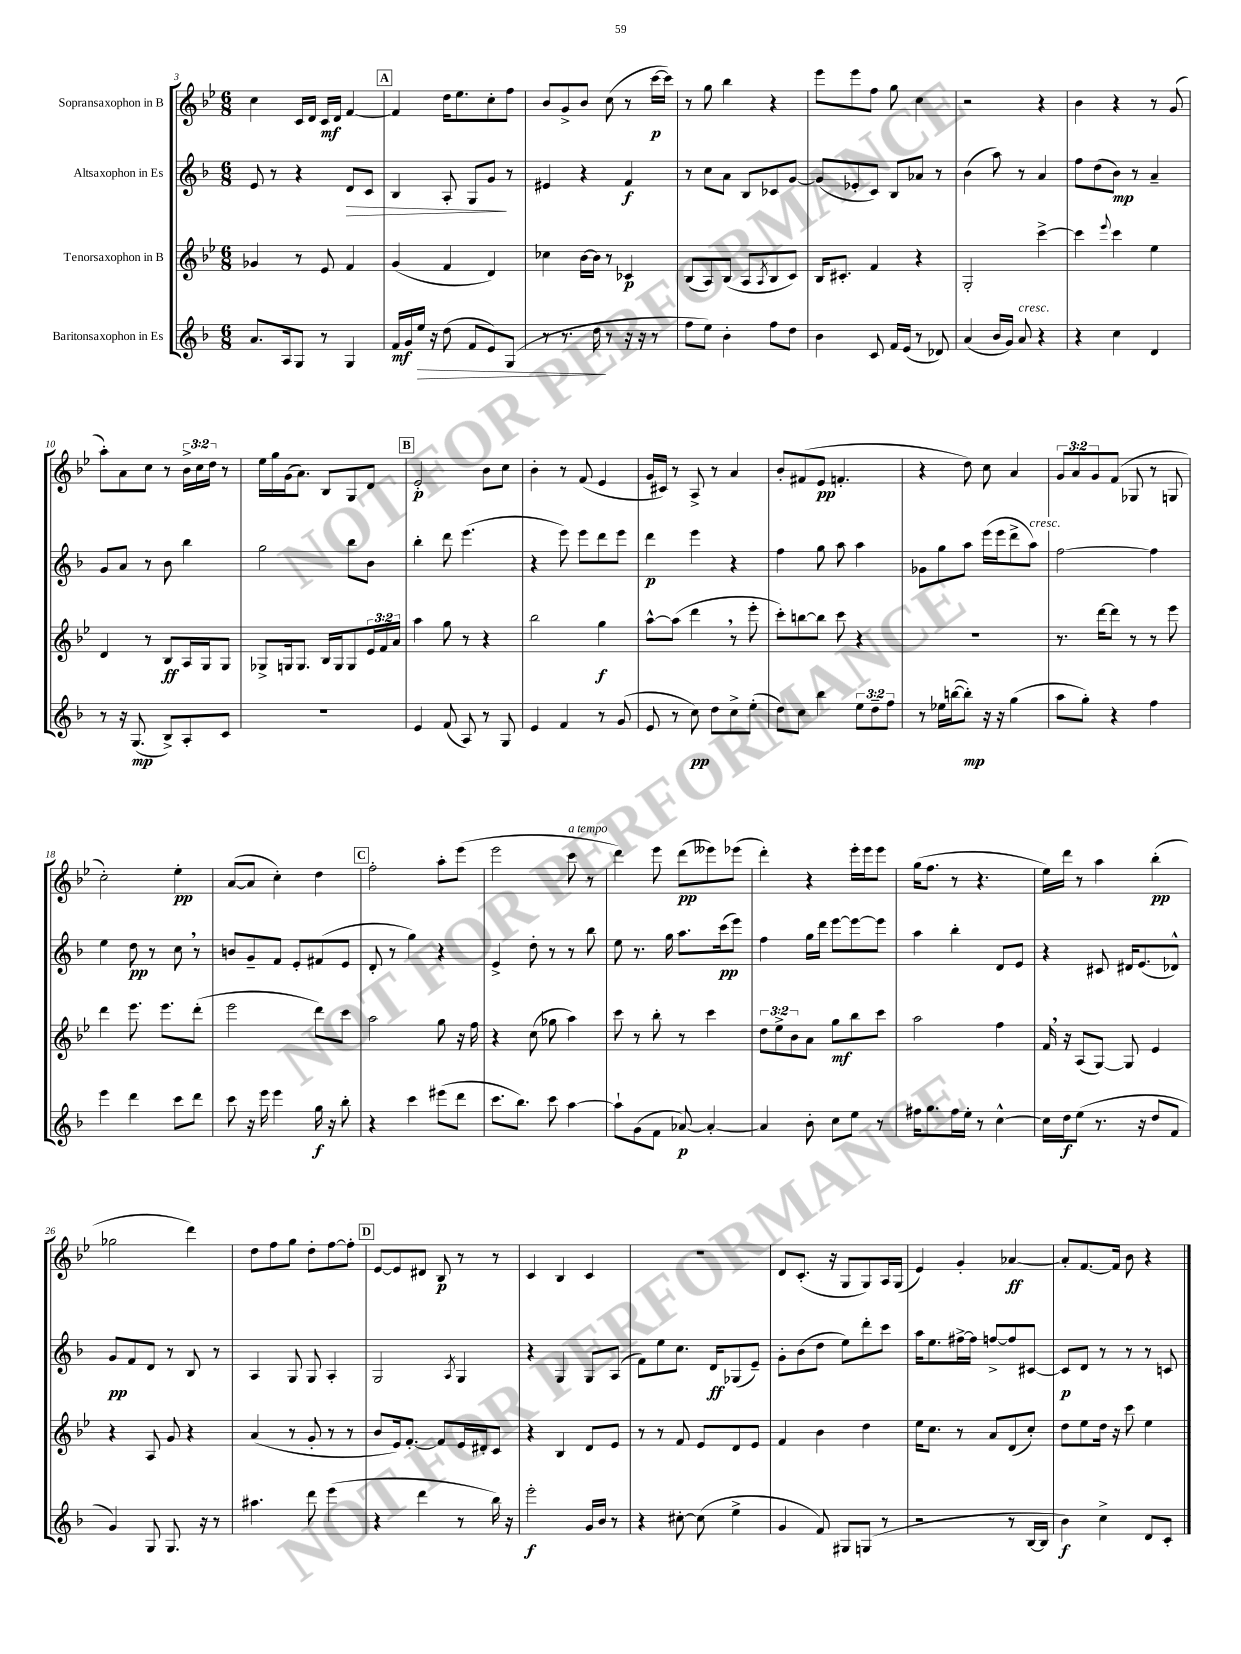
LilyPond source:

<<
\new StaffGroup <<
\new Staff = "s0" \with { instrumentName = "Sopransaxophon in B" } {
    \clef treble \key bes \major \numericTimeSignature \time 6/8 \override Staff.TupletNumber.text = #tuplet-number::calc-fraction-text
    c''4 c'16 d'16 c'16\mf d'16 f'4~ |
    \mark \markup { \box "A" } f'4 d''16 ees''8. c''8-. f''8 |
    bes'8 g'8-> bes'8 c''8( r8 c'''16~\p c'''16) |
    r8 g''8 bes''4 r4 |
    ees'''8 ees'''8 f''8 g''8 c''4 |
    r2 r4 |
    bes'4 r4 r8 g'8( |
    a''8-.) a'8 c''8 r8 \tuplet 3/2 { bes'16-> c''16 d''16 } r8 |
    ees''16 g''16 g'16( a'8.) bes8 g8 d'8 |
    \mark \markup { \box "B" } ees'2-.\p bes'8 c''8 |
    bes'4-. r8 f'8( ees'4 |
    g'16 cis'16) r8 a8-> r8 a'4 |
    bes'8-. fis'8( ees'8\pp f'4.-. |
    r4 d''8) c''8 a'4 |
    \tuplet 3/2 { g'8 a'8 g'8 } f'8( ges8 r8 g8 |
    c''2-.) ees''4-.\pp |
    a'8~( a'8 c''4-.) d''4 |
    \mark \markup { \box "C" } f''2-. a''8-. ees'''8( |
    ees'''2 c'''8^\markup { \italic "a tempo" } r8 |
    d'''4) ees'''8 d'''8\pp( eeses'''8) ees'''8( |
    d'''4-.) r4 ees'''16-. ees'''16 ees'''8 |
    g''16( f''8. r8 r4. |
    ees''16) d'''16 r8 a''4 bes''4-.\pp( |
    ges''2 d'''4) |
    d''8 f''8 g''8 d''8-. f''8~ f''8-. |
    \mark \markup { \box "D" } ees'8~ ees'8 dis'8 bes8\p r8 r8 |
    c'4 bes4 c'4 |
    R2. |
    d'8 c'8.-.( r16 g8 g8) a16 g16( |
    ees'4) g'4-. aes'4~\ff |
    aes'8-. f'8.~ f'16 bes'8 r4 \bar "|." |
}
\new Staff = "s1" \with { instrumentName = "Altsaxophon in Es" } {
    \clef treble \key f \major \numericTimeSignature \time 6/8
    e'8 r8 r4 d'8\> c'8 |
    \mark \markup { \box "A" } bes4 a8-. g8 g'8\! r8 |
    eis'4 r4 f'4\f |
    r8 c''8 a'8 bes8 ces'8 g'8~ |
    g'8( ees'8-. c'8) bes8 aes'8 r8 |
    bes'4( a''8) r8 a'4 |
    f''8 d''8( bes'8\mp) r8 a'4-- |
    g'8 a'8 r8 bes'8 bes''4 |
    g''2 bes''8 bes'8 |
    \mark \markup { \box "B" } bes''4-. d'''8 e'''4.( |
    r4 e'''8) e'''8 d'''8 e'''8 |
    d'''4\p e'''4 r4 |
    f''4 g''8 a''8 a''4 |
    ges'8 g''8 a''8 e'''16( e'''16 d'''8-> a''8^\markup { \italic "cresc." }) |
    f''2~ f''4 |
    e''4 d''8\pp r8 c''8 \breathe r8 |
    b'8 g'8-- f'8 e'8-. fis'8( e'8 |
    \mark \markup { \box "C" } d'8-. r8 g''4) r4 |
    e'4-> d''8-. r8 r8 bes''8 |
    e''8 r8. g''16 a''8. c'''16\pp( e'''8) |
    f''4 g''16 d'''16 e'''8~ e'''8~ e'''8 |
    a''4 bes''4-. d'8 e'8 |
    r4 cis'8 dis'16 e'8.( des'8-^) |
    g'8\pp f'8 d'8 r8 bes8 r8 |
    a4 g8 g8 a4-. |
    \mark \markup { \box "D" } g2 \acciaccatura { a8 } g4 |
    r4 g4 g8 a8( |
    f'8) e''8 c''8. d'16\ff ges8( e'8--) |
    g'8-. bes'8( d''8 e''8) d'''8-. c'''8 |
    a''16 e''8. fis''16~-> fis''16 f''8~-> f''8 cis'8~ |
    cis'8\p d'8 r8 r8 r8 c'8 \bar "|." |
}
\new Staff = "s2" \with { instrumentName = "Tenorsaxophon in B" } {
    \clef treble \key bes \major \numericTimeSignature \time 6/8 \override Staff.TupletNumber.text = #tuplet-number::calc-fraction-text
    ges'4 r8 ees'8 f'4 |
    \mark \markup { \box "A" } g'4( f'4 d'4) |
    ces''4 bes'16~ bes'16 r8 ces'4\p |
    bes8( a8) bes8( a8 \acciaccatura { a8 } bes8 c'8) |
    bes16 cis'8.-. f'4 r4 |
    g2-. c'''4~-> |
    c'''4 \appoggiatura { ees'''8 } c'''4 ees''4 |
    d'4 r8 bes8\ff a16 g16 g8 |
    ges8-> g16 g8. bes16 g16 g8 \tuplet 3/2 { ees'16 f'16 a'16 } |
    \mark \markup { \box "B" } a''4 g''8 r8 r4 |
    bes''2 g''4\f |
    a''8~-^ a''8( d'''4 \breathe r8 ees'''8-. |
    c'''8-.) b''8~ b''8 c'''8 r4 |
    R2. |
    r8. d'''16~ d'''8 r8 r8 ees'''8 |
    d'''4 ees'''8. ees'''8. d'''8-.( |
    ees'''2 d'''8) c'''8 |
    \mark \markup { \box "C" } a''2 g''8 r16 f''16 |
    r4 c''8( ges''8 a''4) |
    c'''8 r8 bes''8-. r8 c'''4 |
    \tuplet 3/2 { d''8 ees''8-> bes'8 } a'8 g''8\mf bes''8 c'''8 |
    a''2 f''4 |
    f'16 \breathe r16 a8( g8~) g8 ees'4 |
    r4 a8 g'8 r4 |
    a'4( r8 g'8-. r8 r8 |
    \mark \markup { \box "D" } bes'8 ees'16) f'8.~-. f'8 ees'16 dis'16-. c'8 |
    r4 bes4 d'8 ees'8 |
    r8 r8 f'8 ees'8 d'8 ees'8 |
    f'4 bes'4 d''4 |
    ees''16 c''8. r8 a'8 d'8( c''8-.) |
    d''8 ees''8 d''16 r16 c'''8 ees''4 \bar "|." |
}
\new Staff = "s3" \with { instrumentName = "Baritonsaxophon in Es" } {
    \clef treble \key f \major \numericTimeSignature \time 6/8 \override Staff.TupletNumber.text = #tuplet-number::calc-fraction-text
    a'8. a16 g8 r8 g4 |
    \mark \markup { \box "A" } f'16\mf g'16 e''16\> r16 d''8( f'8 e'8) g8( |
    r8 r8. d''16\! r8 r16 r16 r8 |
    f''8 e''8) bes'4-. f''8 d''8 |
    bes'4 c'8 f'16 e'16( r8 des'8) |
    a'4( bes'16 g'16) a'8^\markup { \italic "cresc." } r4 |
    r4 c''4 d'4 |
    r8 r16 g8.\mp( bes8->) a8-. c'8 |
    R2. |
    \mark \markup { \box "B" } e'4 f'8( a8) r8 g8 |
    e'4 f'4 r8 g'8( |
    e'8 r8 c''8\pp) d''8 c''8-> e''8-.( |
    d''8) c''8 bes''4 \tuplet 3/2 { e''8 d''8-- f''8 } |
    r8 ees''16 b''16~( b''8-.\mp) r16 r16 g''4( |
    a''8 g''8-.) r4 f''4 |
    e'''4 d'''4 c'''8 d'''8 |
    c'''8 r16 e'''16 e'''4 g''16\f r16 bes''8-. |
    \mark \markup { \box "C" } r4 c'''4 eis'''8( d'''8 |
    c'''8. bes''8.) c'''8 a''4~ |
    a''8-! g'8( f'8 aes'8~\p) aes'4~-. |
    aes'4 bes'8-. c''8 e''8 r8 |
    fis''16 g''8. fis''16 e''16-. r8 c''4~-^ |
    c''16 d''16\f e''8( r8. r16 d''8 f'8 |
    g'4) g8 g8. r16 r8 |
    ais''4. d'''8 e'''4( |
    \mark \markup { \box "D" } r4 d'''4 r8 bes''16) r16 |
    e'''2-.\f g'16 bes'16 r8 |
    r4 cis''8~-. cis''8( e''4-> |
    g'4 f'8) gis8 g8( r8 |
    r2 r8 bes16~ bes16 |
    bes'4\f) c''4-> d'8 c'8-. \bar "|." |
}
>>
>>
\layout { \context { \Score currentBarNumber = #3 } }
